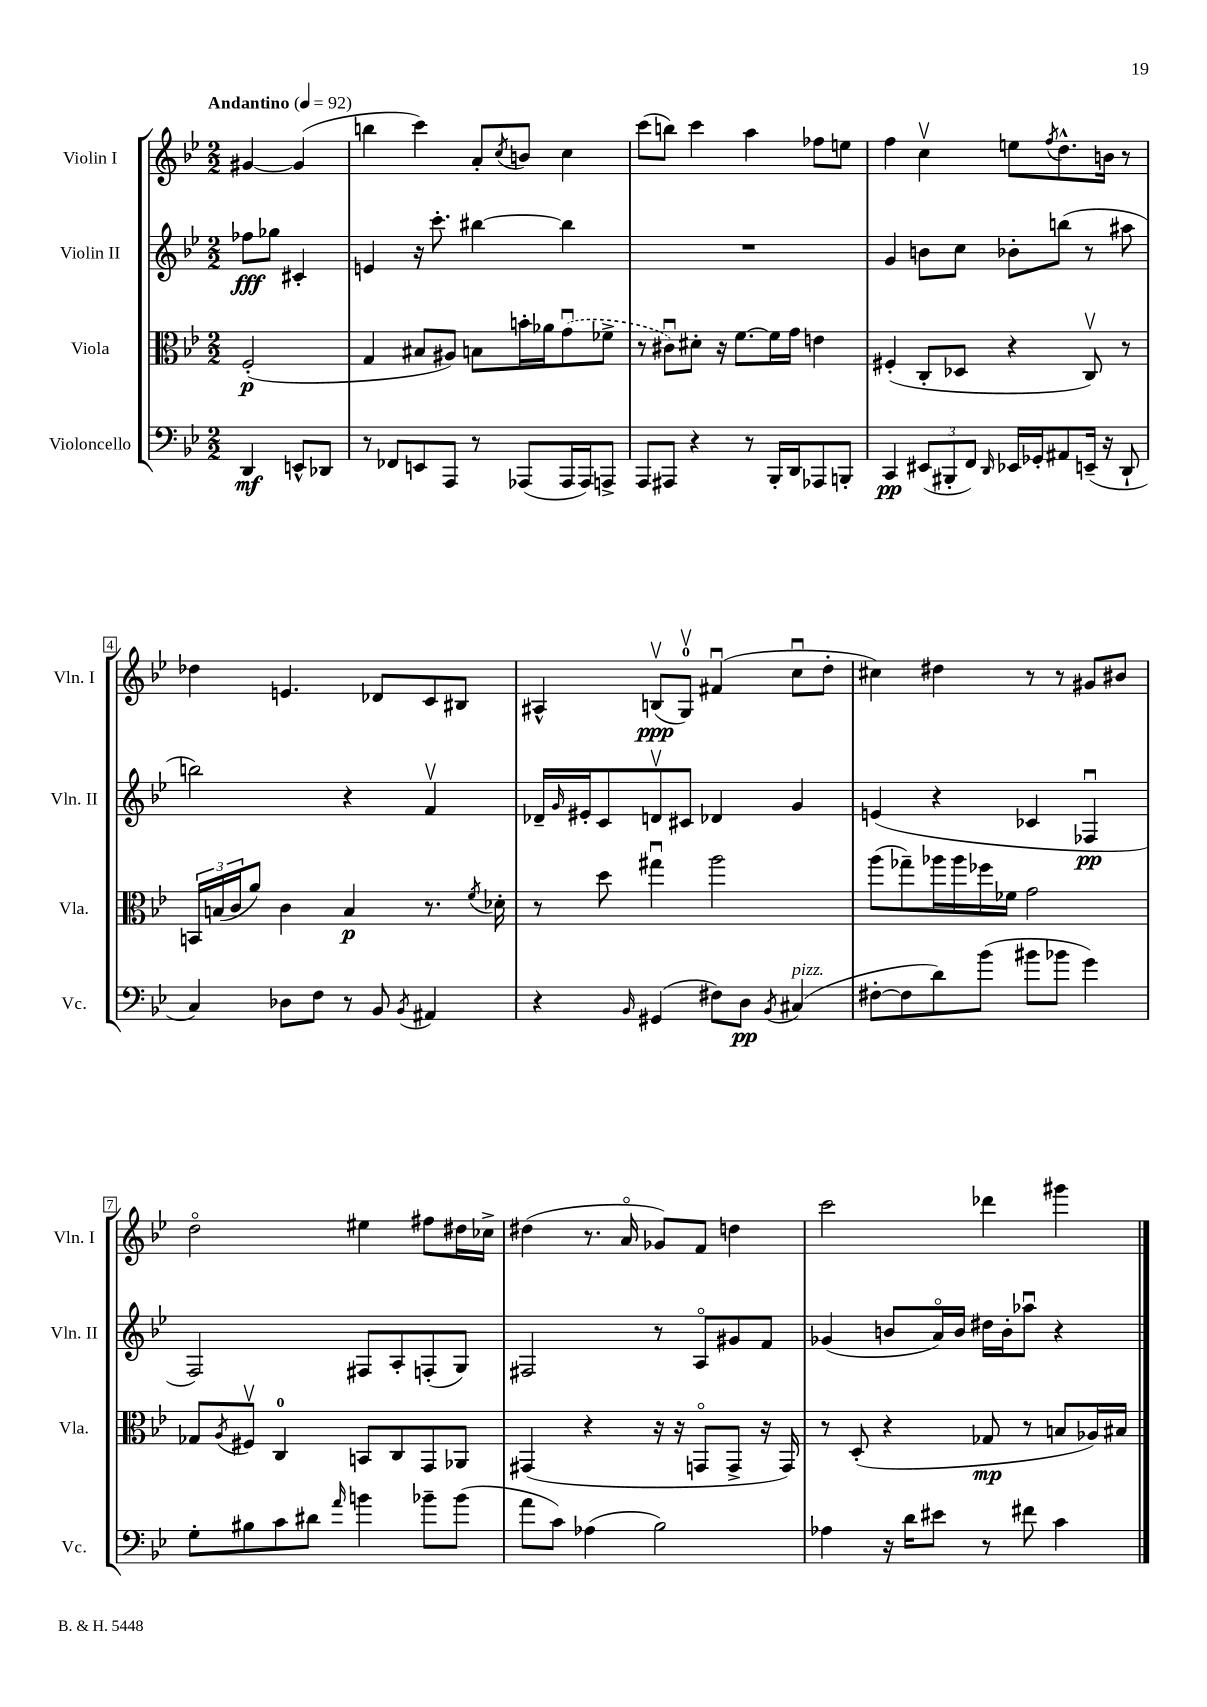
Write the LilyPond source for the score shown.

<<
\new StaffGroup <<
\new Staff = "s0" \with { instrumentName = "Violin I" shortInstrumentName = "Vln. I" } {
    \clef treble \key bes \major \numericTimeSignature \time 2/2 \partial 2 \tempo "Andantino" 4 = 92
    gis'4~ gis'4( |
    b''4 c'''4) a'8-. \acciaccatura { c''8 } b'8 c''4 |
    c'''8( b''8) c'''4 a''4 fes''8 e''8 |
    f''4 c''4\upbow e''8 \acciaccatura { f''8 } d''8.-^ b'16 r8 |
    des''4 e'4. des'8 c'8 bis8 |
    ais4-^ b8\upbow\ppp( g8-0\upbow) fis'4\downbow( c''8\downbow d''8-. |
    cis''4) dis''4 r8 r8 gis'8 bis'8 |
    d''2\flageolet eis''4 fis''8 dis''16 ces''16-> |
    dis''4( r8. a'16\flageolet ges'8) f'8 d''4 |
    c'''2 des'''4 gis'''4 \bar "|." |
}
\new Staff = "s1" \with { instrumentName = "Violin II" shortInstrumentName = "Vln. II" } {
    \clef treble \key bes \major \numericTimeSignature \time 2/2 \partial 2
    fes''8\fff ges''8 cis'4-. |
    e'4 r16 c'''8.-. bis''4~ bis''4 |
    R1 |
    g'4 b'8 c''8 bes'8-. b''8( r8 ais''8 |
    b''2) r4 f'4\upbow |
    des'16-- \grace { g'16 } eis'16-. c'8 d'8\upbow cis'8 des'4 g'4 |
    e'4( r4 ces'4 fes4\downbow\pp |
    f2) fis8 a8-. f8-.( g8) |
    fis2 r8 a8\flageolet gis'8 f'8 |
    ges'4( b'8 a'16\flageolet) b'16 dis''16 b'16-. aes''8\downbow r4 \bar "|." |
}
\new Staff = "s2" \with { instrumentName = "Viola" shortInstrumentName = "Vla." } {
    \clef alto \key bes \major \numericTimeSignature \time 2/2 \partial 2
    f2-.\p( |
    g4 bis8 ais8) b8 b'16-. aes'16 \once \slurDashed g'8\downbow( fes'8-> |
    r8 cis'8\downbow) dis'8-. r16 f'8.~ f'16 g'16 e'4 |
    fis4-.( c8-. des8 r4 c8\upbow) r8 |
    \tuplet 3/2 { b,16 b16( c'16 } a'8) c'4 b4\p r8. \acciaccatura { f'8 } des'16-. |
    r8 d''8 gis''4\downbow a''2 |
    a''8( ges''8--) aes''16 aes''16 fes''16 fes'16 g'2 |
    ges8 \acciaccatura { a8 } fis8\upbow c4-0 b,8 c8 g,8 aes,8 |
    gis,4( r4 r16 r16 g,8\flageolet g,8-> r16 g,16) |
    r8 d8-.( r4 ges8\mp r8 b8 aes16) bis16 \bar "|." |
}
\new Staff = "s3" \with { instrumentName = "Violoncello" shortInstrumentName = "Vc." } {
    \clef bass \key bes \major \numericTimeSignature \time 2/2 \partial 2
    d,4\mf e,8-^ des,8 |
    r8 fes,8 e,8 a,,8 r8 aes,,8( aes,,16 aes,,16) a,,8-> |
    a,,8 ais,,8 r4 r8 bes,,16-. d,16 aes,,8 b,,8-. |
    c,4\pp \tuplet 3/2 { eis,8( bis,,8-. f,8) } \grace { d,16 } ees,16 ges,16-. ais,8 e,16--( r16 d,8-! |
    c4) des8 f8 r8 bes,8 \acciaccatura { bes,8 } ais,4 |
    r4 \grace { bes,16 } gis,4( fis8) d8\pp \acciaccatura { bes,8 } cis4^\markup { \italic "pizz." }( |
    fis8~-. fis8 d'8) bes'8( bis'8 bes'8 g'4) |
    g8-. bis8 c'8 dis'8 \grace { a'16 } b'4 bes'8-- bes'8( |
    a'8 c'8) aes4( bes2) |
    aes4 r16 d'16 eis'8 r8 fis'8 c'4 \bar "|." |
}
>>
>>
\layout { \context { \Score \override BarNumber.stencil = #(make-stencil-boxer 0.1 0.3 ly:text-interface::print) } }
